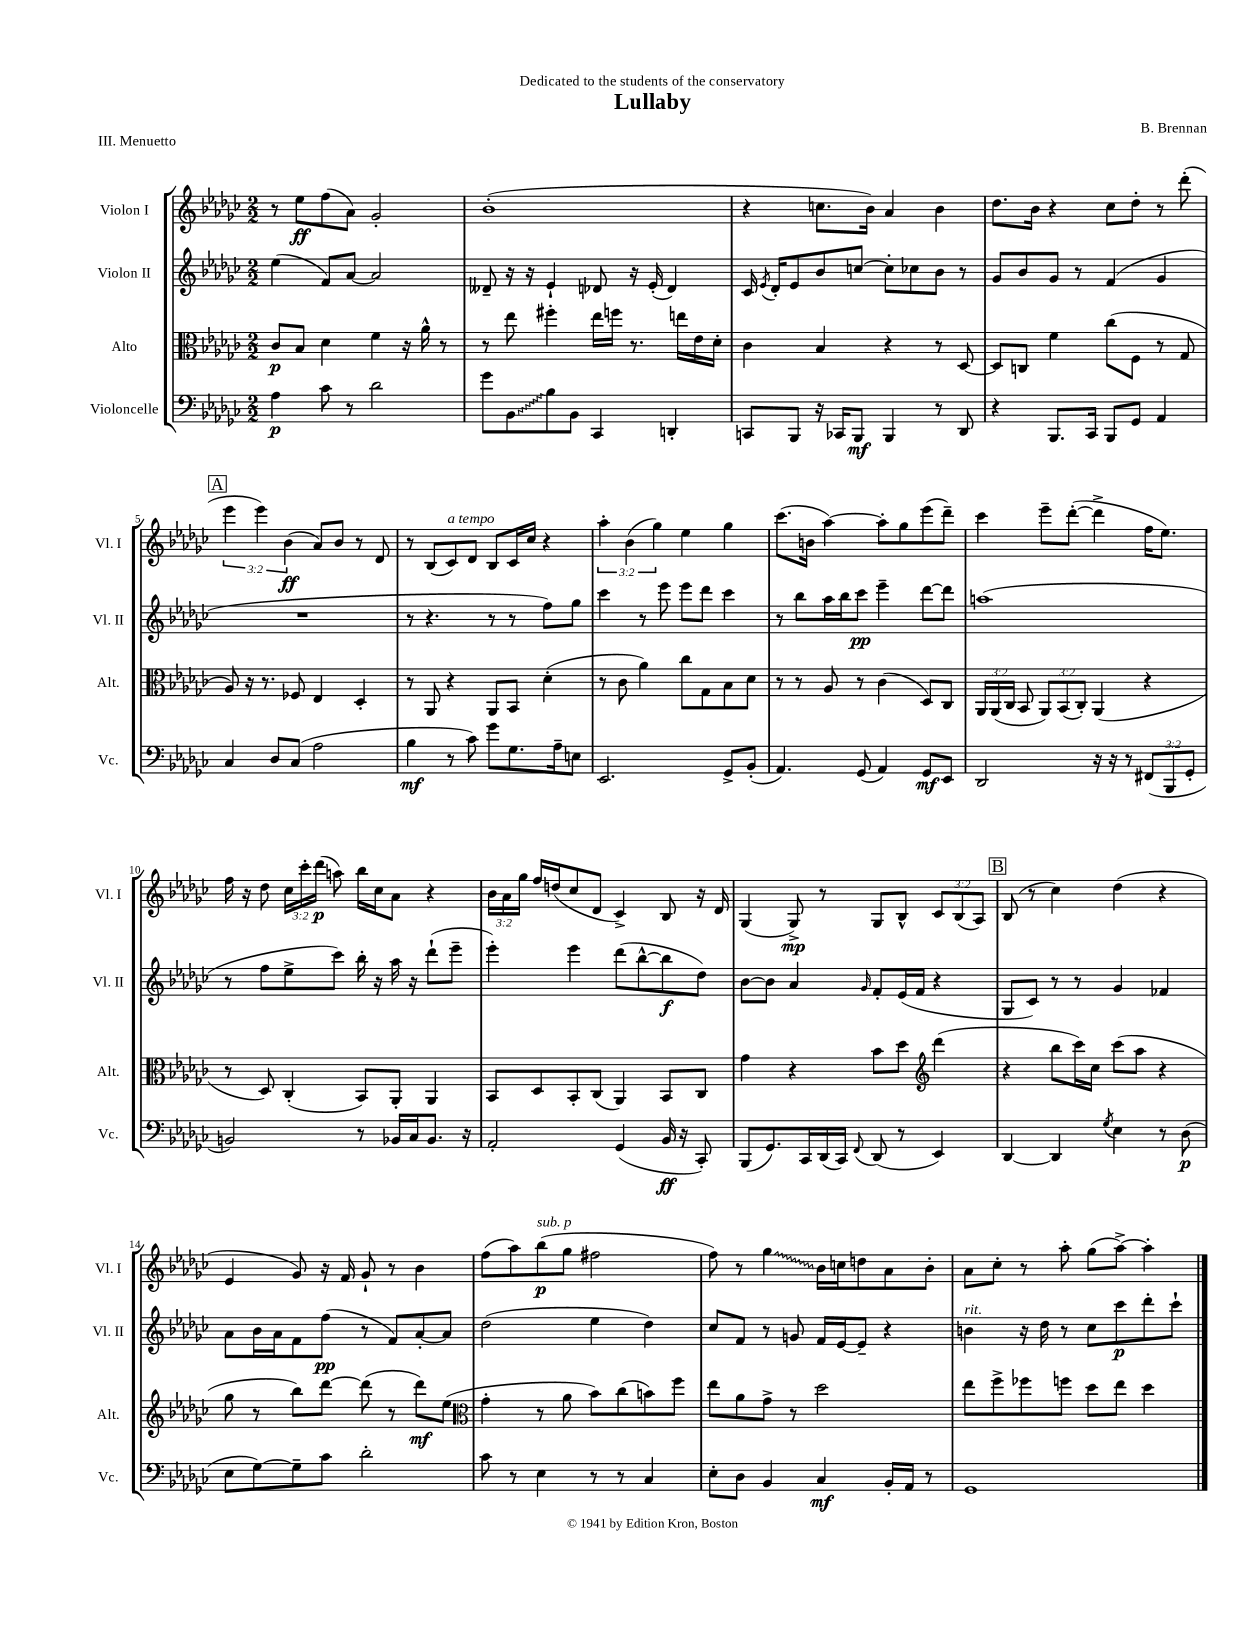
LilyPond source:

\header { title = "Lullaby" composer = "B. Brennan" dedication = "Dedicated to the students of the conservatory" piece = "III. Menuetto" }
<<
\new StaffGroup <<
\new Staff = "s0" \with { instrumentName = "Violon I" shortInstrumentName = "Vl. I" } {
    \clef treble \key ges \major \numericTimeSignature \time 2/2 \override Staff.TupletNumber.text = #tuplet-number::calc-fraction-text
    \autoBeamOff r8 ees''8[\ff f''8( aes'8]) ges'2-. |
    bes'1-.( |
    r4 c''8.[ bes'16]) aes'4 bes'4 |
    des''8.[ bes'16] r4 ces''8[ des''8]-. r8 des'''8-.( |
    \mark \markup { \box "A" } \tuplet 3/2 { ees'''4 ees'''4) bes'4\ff( } aes'8[) bes'8] r8 des'8 |
    r8 bes8[( ces'8^\markup { \italic "a tempo" }) des'8] bes8[ ces'16 ces''16] r4 |
    \tuplet 3/2 { aes''4-. bes'4( ges''4) } ees''4 ges''4 |
    ces'''8.[( b'16] aes''4~) aes''8[-. ges''8 ees'''8( des'''8]--) |
    ces'''4 ees'''8[-- des'''8]~-.( des'''4-> f''16[ ees''8.]) |
    f''16 r16 des''8 \tuplet 3/2 { ces''16[ ces'''16-. des'''16]\p( } a''8) bes''16[ ces''16 aes'8] r4 |
    \tuplet 3/2 { bes'16[ aes'16 ges''16] } f''16[ d''16( ces''8 des'8] ces'4->) bes8 r16 des'16 |
    ges4( ges8->\mp) r8 ges8[ bes8]-^ \tuplet 3/2 { ces'8[ bes8( aes8]) } |
    \mark \markup { \box "B" } bes8( r8 ces''4) des''4( r4 |
    ees'4 ges'8) r16 f'16 ges'8-! r8 bes'4 |
    f''8[( aes''8) bes''8\p^\markup { \italic "sub. p" }( ges''8] fis''2 |
    f''8) r8 \once \override Glissando.style = #'zigzag ges''4\glissando bes'16[ c''16 d''8 aes'8 bes'8]-. |
    aes'8[ ces''8]-. r8 aes''8-. ges''8[( aes''8]~->) aes''4-. \bar "|." |
}
\new Staff = "s1" \with { instrumentName = "Violon II" shortInstrumentName = "Vl. II" } {
    \clef treble \key ges \major \numericTimeSignature \time 2/2
    \autoBeamOff ees''4( f'8[) aes'8]~ aes'2 |
    deses'8-- r16 r16 ees'4-! des'8 r16 ees'16-.( des'4) |
    ces'16 \acciaccatura { ees'8 } des'16[-. ees'8 bes'8 c''8]~ c''8[-. ces''8 bes'8] r8 |
    ges'8[ bes'8 ges'8] r8 f'4( ges'4 |
    \mark \markup { \box "A" } R1 |
    r8 r4. r8 r8 f''8[) ges''8] |
    ces'''4 r8 ees'''8 ees'''8[ des'''8] ces'''4 |
    r8 bes''8[ aes''16 bes''16 ces'''8]\pp ees'''4-- des'''8[~ des'''8] |
    a''1( |
    r8 f''8[ ees''8-> ces'''8]) bes''16-. r16 aes''16 r16 des'''8[-!( ees'''8]-- |
    ees'''4-.) ees'''4 des'''8[( bes''8~-^ bes''8\f des''8]) |
    bes'8[~ bes'8] aes'4 \grace { ges'16 } f'8[-. ees'16( f'16] r4 |
    \mark \markup { \box "B" } ges8[ ces'8]) r8 r8 ges'4 fes'4 |
    aes'8[ bes'16 aes'16 f'8 f''8]\pp( r8 f'8[) aes'8~-. aes'8] |
    des''2( ees''4 des''4) |
    ces''8[ f'8] r8 g'8 f'16[ ees'16~ ees'8]-- r4 |
    b'4^\markup { \italic "rit." } r16 des''16 r8 ces''8[ ces'''8\p des'''8-. ces'''8]-! \bar "|." |
}
\new Staff = "s2" \with { instrumentName = "Alto" shortInstrumentName = "Alt." } {
    \clef alto \key ges \major \numericTimeSignature \time 2/2 \override Staff.TupletNumber.text = #tuplet-number::calc-fraction-text
    \autoBeamOff ces'8[\p bes8] des'4 f'4 r16 aes'16-^ r8 |
    r8 ees''8 fis''4-. ees''16[ f''16] r8. e''16[ ees'16 des'16]-. |
    ces'4 bes4 r4 r8 des8~ |
    des8[ c8] f'4 ces''8[( f8] r8 ges8 |
    \mark \markup { \box "A" } aes8) r16 r8. fes8 ees4 des4-. |
    r8 aes,8 r4 aes,8[ bes,8] des'4-.( |
    r8 ces'8 aes'4) ces''8[ ges8 bes8 des'8] |
    r8 r8 aes8 r8 ces'4( des8[) ces8] |
    \tuplet 3/2 { aes,16[ aes,16( ces16] } bes,8 \tuplet 3/2 { aes,8[) bes,8( ces8]-.) } aes,4( r4 |
    r8 des8) ces4-.( bes,8[) aes,8]-. aes,4 |
    bes,8[ des8 bes,8-. ces8]( aes,4) bes,8[ ces8] |
    ges'4 r4 bes'8[ des''8] \clef treble des'''4( |
    \mark \markup { \box "B" } r4 bes''8[ ces'''16) ces''16] ces'''8[( aes''8] r4 |
    ges''8 r8 bes''8[) des'''8]~ des'''8( r8 des'''8[\mf) ees''8]( |
    \clef alto ges'4-. r8 aes'8 bes'8[) ces''8( b'8) f''8] |
    ees''8[ aes'8 ges'8]-> r8 des''2 |
    ees''8[ f''8-> fes''8 f''8] des''8[ ees''8] des''4 \bar "|." |
}
\new Staff = "s3" \with { instrumentName = "Violoncelle" shortInstrumentName = "Vc." } {
    \clef bass \key ges \major \numericTimeSignature \time 2/2 \override Staff.TupletNumber.text = #tuplet-number::calc-fraction-text
    \autoBeamOff aes4\p ces'8 r8 des'2 |
    ges'8[ \once \override Glissando.style = #'zigzag bes,8\glissando bes8 bes,8] ces,4 d,4-. |
    c,8[ bes,,8] r16 ces,16[ bes,,8]\mf bes,,4 r8 des,8 |
    r4 bes,,8.[ ces,16] bes,,8[ ges,8] aes,4 |
    \mark \markup { \box "A" } ces4 des8[ ces8]( aes2 |
    bes4\mf r8 ces'8) ges'8[ ges8. aes16-- e8] |
    ees,2. ges,8[-> bes,8]-.( |
    aes,4.) ges,8( aes,4) ges,8[\mf ees,8] |
    des,2 r16 r16 r8 \tuplet 3/2 { fis,8[( bes,,8 ges,8]-. } |
    b,2) r8 bes,16[ ces16 bes,8.] r16 |
    aes,2-. ges,4( bes,16\ff r16 ces,8-.) |
    bes,,8[( ges,8.) ces,16 des,16( ces,16]) \appoggiatura { f,8 } des,8( r8 ees,4) |
    \mark \markup { \box "B" } des,4~ des,4 \acciaccatura { ges8 } ees4 r8 des8\p( |
    ees8[ ges8~) ges8-- ces'8] des'2-. |
    ces'8 r8 ees4 r8 r8 ces4 |
    ees8[-. des8] bes,4 ces4\mf bes,16[-. aes,16] r8 |
    ges,1 \bar "|." |
}
>>
>>
